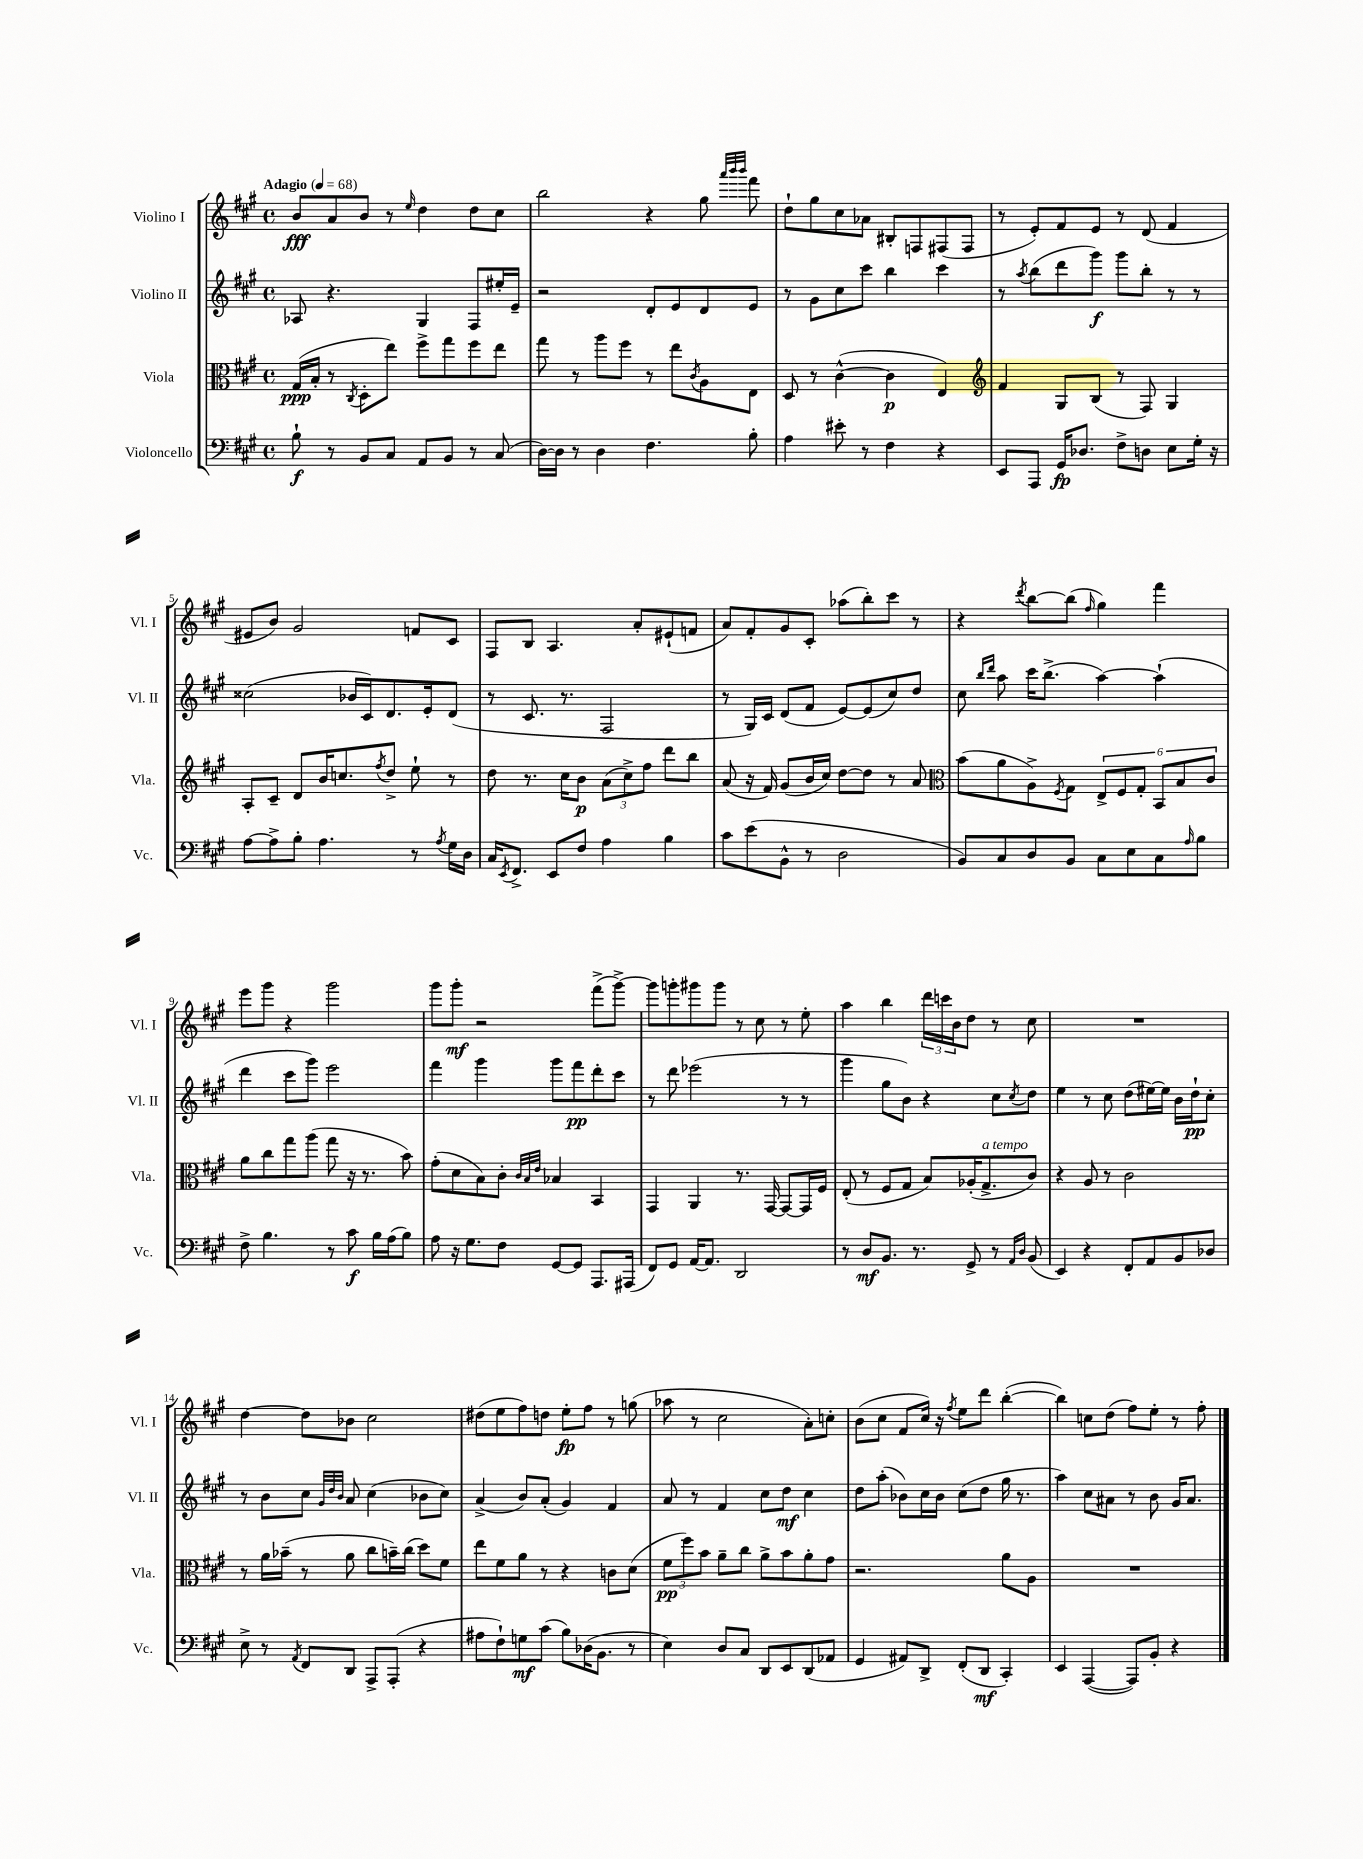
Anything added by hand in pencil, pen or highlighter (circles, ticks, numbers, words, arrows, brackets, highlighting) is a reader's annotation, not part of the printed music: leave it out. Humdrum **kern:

**kern	**dynam	**kern	**dynam	**kern	**dynam	**kern	**dynam
*part4	*part4	*part3	*part3	*part2	*part2	*part1	*part1
*staff4	*staff4	*staff3	*staff3	*staff2	*staff2	*staff1	*staff1
*I"Violoncello	*	*I"Viola	*	*I"Violino II	*	*I"Violino I	*
*I'Vc.	*	*I'Vla.	*	*I'Vl. II	*	*I'Vl. I	*
*clefF4	*	*clefC3	*	*clefG2	*	*clefG2	*
*k[f#c#g#]	*	*k[f#c#g#]	*	*k[f#c#g#]	*	*k[f#c#g#]	*
*M4/4	*	*M4/4	*	*M4/4	*	*M4/4	*
*met(c)	*	*met(c)	*	*met(c)	*	*met(c)	*
*MM68	*	*MM68	*	*MM68	*	*MM68	*
=1	=1	=1	=1	=1	=1	=1	=1
!	!	!	!	!	!	!LO:TX:a:B:t=Adagio	!
8B`\	f	(16G#/LL	ppp	8A-X/	.	8b/L	fff
.	.	16B'/JJ	.	.	.	.	.
8r	.	8r	.	4.r	.	8a/	.
.	.	8qC#/	.	.	.	.	.
8BB/L	.	8D'\L	.	.	.	8b/J	.
8C#/J	.	8ee\J)	.	.	.	8r	.
.	.	.	.	.	.	16qqee/	.
8AA/L	.	8ff#^\L	.	4G#/	.	4dd\	.
8BB/J	.	8gg#\	.	.	.	.	.
8r	.	8ff#\	.	8F#/L	.	8dd\L	.
(8C#/	.	8ee\J	.	16ee#X'/L	.	8cc#\J	.
.	.	.	.	16e~/JJ	.	.	.
=2	=2	=2	=2	=2	=2	=2	=2
[16D\LL)	.	8gg#\	.	2r	.	2bb\	.
16D\JJ]	.	.	.	.	.	.	.
8r	.	8r	.	.	.	.	.
4D\	.	8aa\L	.	.	.	.	.
.	.	8ff#\J	.	.	.	.	.
4.F#\	.	8r	.	8d'/L	.	4r	.
.	.	8ee\L	.	8e/	.	.	.
.	.	8qc#/	.	.	.	.	.
.	.	8A\	.	8d/	.	8gg#\	.
.	.	.	.	.	.	32qqaaa/LLL	.
.	.	.	.	.	.	32qqbbb/	.
.	.	.	.	.	.	32qqbbb/JJJ	.
8B'\	.	8E\J	.	8e/J	.	8fff#\	.
=3	=3	=3	=3	=3	=3	=3	=3
4A\	.	8D/	.	8r	.	8dd`\L	.
.	.	8r	.	8g#\L	.	8gg#\	.
8e#X'\	.	([4c#^^\	.	8cc#\	.	8cc#\	.
8r	.	.	.	8ccc#\J	.	8a-X\J	.
4F#\	.	4c#\]	p	4bb\	.	8B#X'/L	.
.	.	.	.	.	.	8Fn/	.
4r	.	4E/)	.	4ccc#\	.	(8F#X/	.
.	.	.	.	.	.	8F#/J	.
=4	=4	=4	=4	=4	=4	=4	=4
*	*	*clefG2	*	*	*	*	*
8EE/L	.	4f#/	.	8r	.	8r	.
.	.	.	.	8qaa/	.	.	.
8AAA/J	.	.	.	(8bb\L	.	8e'/L)	.
16GG#/KL	fp	8G#/L	.	8ddd\	.	8f#/	.
8.D-X/J	.	.	.	.	.	.	.
.	.	(8B/J	.	8ggg#\J)	f	8e/J	.
8F#^\L	.	8r	.	8ggg#\L	.	8r	.
8Dn\J	.	8F#/)	.	8bb'\J	.	(8d/	.
8E\L	.	4G#/	.	8r	.	4f#/	.
16G#'\Jk	.	.	.	8r	.	.	.
16r	.	.	.	.	.	.	.
!!LO:LB:g=z
=5	=5	=5	=5	=5	=5	=5	=5
[8A\L	.	8A'/L	.	(2cc##X\	.	8e#X/L	.
8A^\]	.	8c#~/J	.	.	.	8b/J)	.
8B'\J	.	8d/L	.	.	.	2g#/	.
4.A\	.	16b/K	.	.	.	.	.
.	.	8.ccn/	.	.	.	.	.
.	.	.	.	16b-X/LL	.	.	.
.	.	.	.	16c#/J)	.	.	.
.	.	8qff#/	.	.	.	.	.
.	.	8dd^/J	.	8.d/	.	.	.
8r	.	8ee`\	.	.	.	8fn/L	.
.	.	.	.	16e'/k	.	.	.
8qA/	.	.	.	.	.	.	.
16G#\LL	.	8r	.	(8d/J	.	8c#/J	.
16D\JJ	.	.	.	.	.	.	.
=6	=6	=6	=6	=6	=6	=6	=6
16C#/KL	.	8dd\	.	8r	.	8F#/L	.
8qEE/	.	.	.	.	.	.	.
8.FF#^/J	.	.	.	.	.	.	.
.	.	8.r	.	8.c#/	.	8B/J	.
8EE/L	.	.	.	.	.	4.A/	.
.	.	16cc#\KL	.	8.r	.	.	.
8F#/J	.	8b\J	p	.	.	.	.
4A\	.	(12a\L	.	2F#/	.	.	.
.	.	12cc#^\)	.	.	.	.	.
.	.	.	.	.	.	8a'/L	.
.	.	12ff#\J	.	.	.	.	.
4B\	.	8ddd\L	.	.	.	(8e#X`/	.
.	.	8bb\J	.	.	.	8fn/J	.
=7	=7	=7	=7	=7	=7	=7	=7
8c#\L	.	(8a/	.	8r	.	8a/L)	.
(8e\	.	16r	.	16G#/LL)	.	8f#'/	.
.	.	16f#/)	.	16c#/JJ	.	.	.
8BB^^\J	.	(8g#/L	.	(8d/L	.	8g#/	.
8r	.	16b/L	.	8f#/J	.	8c#'/J	.
.	.	16cc#/JJ)	.	.	.	.	.
2D\	.	[8dd\L	.	[8e/L)	.	(8aa-X\L	.
.	.	8dd\J]	.	(8e/]	.	8bb'\)	.
.	.	8r	.	8cc#/)	.	8ccc#\J	.
.	.	8a/	.	8dd/J	.	8r	.
=8	=8	=8	=8	=8	=8	=8	=8
*	*	*clefC3	*	*	*	*	*
8BB/L)	.	(8b\L	.	8cc#\	.	4r	.
.	.	.	.	16qqbb/LL	.	.	.
.	.	.	.	16qqddd/JJ	.	.	.
8C#/	.	8a\	.	8aa\	.	.	.
.	.	.	.	.	.	8qddd/	.
8D/	.	8A^\)	.	16ccc#\KL	.	[8bb\L	.
.	.	.	.	(8.bb^\J	.	.	.
.	.	8qF#/	.	.	.	.	.
8BB/J	.	8G#\J	.	.	.	(8bb\J]	.
.	.	.	.	.	.	16qqff#/	.
8C#\L	.	12E^/L	.	[4aa\)	.	4gg#\)	.
.	.	12F#/	.	.	.	.	.
8E\	.	.	.	.	.	.	.
.	.	12G#'/J	.	.	.	.	.
8C#\	.	12BB/L	.	(4aa`\]	.	4fff#\	.
.	.	12B/	.	.	.	.	.
16qqA/	.	.	.	.	.	.	.
8B\J	.	.	.	.	.	.	.
.	.	12c#/J	.	.	.	.	.
!!LO:LB:g=z
=9	=9	=9	=9	=9	=9	=9	=9
8F#^\	.	8a\L	.	4ddd\	.	8eee\L	.
4.B\	.	8cc#\	.	.	.	8ggg#\J	.
.	.	8gg#\	.	8ccc#\L	.	4r	.
.	.	(8aa\J	.	8ggg#\J)	.	.	.
8r	.	8gg#\	.	2eee\	.	2ggg#\	.
8c#\	f	16r	.	.	.	.	.
.	.	8.r	.	.	.	.	.
16B\LL	.	.	.	.	.	.	.
(16A\J	.	.	.	.	.	.	.
8B\J)	.	8b\)	.	.	.	.	.
=10	=10	=10	=10	=10	=10	=10	=10
8A\	.	(8g#'\L	.	4fff#\	.	8ggg#\L	.
16r	.	8d\	.	.	.	8ggg#'\J	mf
8.G#\L	.	.	.	.	.	.	.
.	.	8B\)	.	4ggg#\	.	2r	.
8F#\J	.	8c#'\J	.	.	.	.	.
.	.	32qqc#/LLL	.	.	.	.	.
.	.	32qqB/	.	.	.	.	.
.	.	32qqe/JJJ	.	.	.	.	.
[8GG#/L	.	4B-X/	.	8ggg#\L	.	.	.
8GG#/J]	.	.	.	8fff#\	pp	.	.
8.AAA/L	.	4BB/	.	8ddd'\	.	(8fff#^\L	.
.	.	.	.	8ccc#\J	.	[8ggg#^\J)	.
(16AAA#X/Jk	.	.	.	.	.	.	.
=11	=11	=11	=11	=11	=11	=11	=11
8FF#/L)	.	4GG#/	.	8r	.	8ggg#\L]	.
8GG#/J	.	.	.	8ddd\	.	8gggn'\	.
[16AA/KL	.	4AA/	.	(2eee-X\	.	8ggg#X\	.
8.AA/J]	.	.	.	.	.	.	.
.	.	.	.	.	.	8ggg#\J	.
2DD/	.	8.r	.	.	.	8r	.
.	.	.	.	.	.	8cc#\	.
.	.	[16GG#/	.	.	.	.	.
.	.	8GG#/L_	.	8r	.	8r	.
.	.	16GG#/L]	.	8r	.	8ee'\	.
.	.	16F#/JJ	.	.	.	.	.
=12	=12	=12	=12	=12	=12	=12	=12
8r	.	(8E'/	.	4ggg#\	.	4aa\	.
8D/L	mf	8r	.	.	.	.	.
8.BB/J	.	8F#/L	.	8gg#\L	.	4bb\	.
.	.	8G#/J	.	8b\J)	.	.	.
8.r	.	.	.	.	.	.	.
.	.	8B/L)	.	4r	.	24ddd\LL	.
.	.	.	.	.	.	24cccn\	.
.	.	.	.	.	.	24b\J	.
8GG#^/	.	(16A-X'/K	.	.	.	8dd\J	.
!	!	!LO:TX:a:i:t=a tempo	!	!	!	!	!
.	.	8.G#^/	.	.	.	.	.
8r	.	.	.	8cc#\L	.	8r	.
16qqAA/LL	.	.	.	.	.	.	.
16qqD/JJ	.	.	.	8qcc#/	.	.	.
(8BB/	.	8c#/J)	.	8dd\J	.	8cc#\	.
=13	=13	=13	=13	=13	=13	=13	=13
4EE/)	.	4r	.	4ee\	.	1r	.
4r	.	8A/	.	8r	.	.	.
.	.	8r	.	8cc#\	.	.	.
8FF#'/L	.	2c#\	.	(8dd\L	.	.	.
8AA/	.	.	.	[16ee#X\L)	.	.	.
.	.	.	.	16ee#\JJ]	.	.	.
8BB/	.	.	.	16b\LL	.	.	.
.	.	.	.	16dd`\J	pp	.	.
8D-X/J	.	.	.	8cc#'\J	.	.	.
!!LO:LB:g=z
=14	=14	=14	=14	=14	=14	=14	=14
8E^\	.	8r	.	8r	.	[4dd\	.
8r	.	16a\LL	.	8b\L	.	.	.
.	.	(16b-X~\JJ	.	.	.	.	.
8qAA/	.	.	.	.	.	.	.
8FF#/L	.	8r	.	8cc#\J	.	8dd\L]	.
.	.	.	.	32qqg#/LLL	.	.	.
.	.	.	.	32qqdd/	.	.	.
.	.	.	.	32qqb/JJJ	.	.	.
8DD/J	.	8a\	.	8a/	.	8b-X\J	.
8AAA^/L	.	8cc#\L	.	(4cc#\	.	2cc#\	.
(8AAA'/J	.	16bn~\L)	.	.	.	.	.
.	.	(16cc#\JJ	.	.	.	.	.
4r	.	8dd\L)	.	8b-X\L	.	.	.
.	.	8f#\J	.	8cc#\J)	.	.	.
=15	=15	=15	=15	=15	=15	=15	=15
8A#X\L	.	8ee\L	.	(4a^/	.	(8dd#X\L	.
8F#`\)	.	8f#\	.	.	.	8ee\	.
8Gn\	mf	8a\J	.	8b/L)	.	8ff#\)	.
(8c#\J	.	8r	.	(8a'/J	.	8ddn\J	.
8B\L)	.	4r	.	4g#/)	.	8ee'\L	fp
(16D-X\K	.	.	.	.	.	8ff#\J	.
8.BB\J	.	.	.	.	.	.	.
.	.	8cn\L	.	4f#/	.	8r	.
8r	.	(8d\J	.	.	.	(8ggn\	.
=16	=16	=16	=16	=16	=16	=16	=16
4E\)	.	12f#\L	pp	8a/	.	8aa-X\	.
.	.	12ff#\)	.	.	.	.	.
.	.	.	.	8r	.	8r	.
.	.	12b\J	.	.	.	.	.
8D/L	.	8a~\L	.	4f#/	.	2cc#\	.
8C#/J	.	8cc#\J	.	.	.	.	.
8DD/L	.	8a^\L	.	8cc#\L	.	.	.
8EE/	.	8b\	.	8dd\J	mf	.	.
(8DD/	.	8a'\	.	4cc#\	.	8a'\L)	.
8AA-X/J	.	8g#\J	.	.	.	8ccn'\J	.
=17	=17	=17	=17	=17	=17	=17	=17
4GG#/	.	2.r	.	8dd\L	.	(8b\L	.
.	.	.	.	(8aa'\J	.	8cc#\J	.
8AA#X/L)	.	.	.	8b-X\L)	.	8f#/L	.
8DD^/J	.	.	.	16cc#\L	.	16cc#/Jk)	.
.	.	.	.	16b-\JJ	.	16r	.
.	.	.	.	.	.	8qff#/	.
(8FF#'/L	.	.	.	(8cc#\L	.	8ee\L	.
8DD/J	mf	.	.	8dd\J	.	8ddd\J	.
4CC#'/)	.	8a\L	.	16gg#\	.	([4bb'\	.
.	.	.	.	8.r	.	.	.
.	.	8A\J	.	.	.	.	.
=18	=18	=18	=18	=18	=18	=18	=18
4EE/	.	1r	.	4aa\)	.	4bb\])	.
([4AAA/	.	.	.	8cc#\L	.	8ccn\L	.
.	.	.	.	8a#X\J	.	(8dd\J	.
8AAA/L])	.	.	.	8r	.	8ff#\L)	.
8BB'/J	.	.	.	8b\	.	8ee'\J	.
4r	.	.	.	16g#/KL	.	8r	.
.	.	.	.	8.a#/J	.	.	.
.	.	.	.	.	.	8ff#'\	.
==	==	==	==	==	==	==	==
*-	*-	*-	*-	*-	*-	*-	*-
